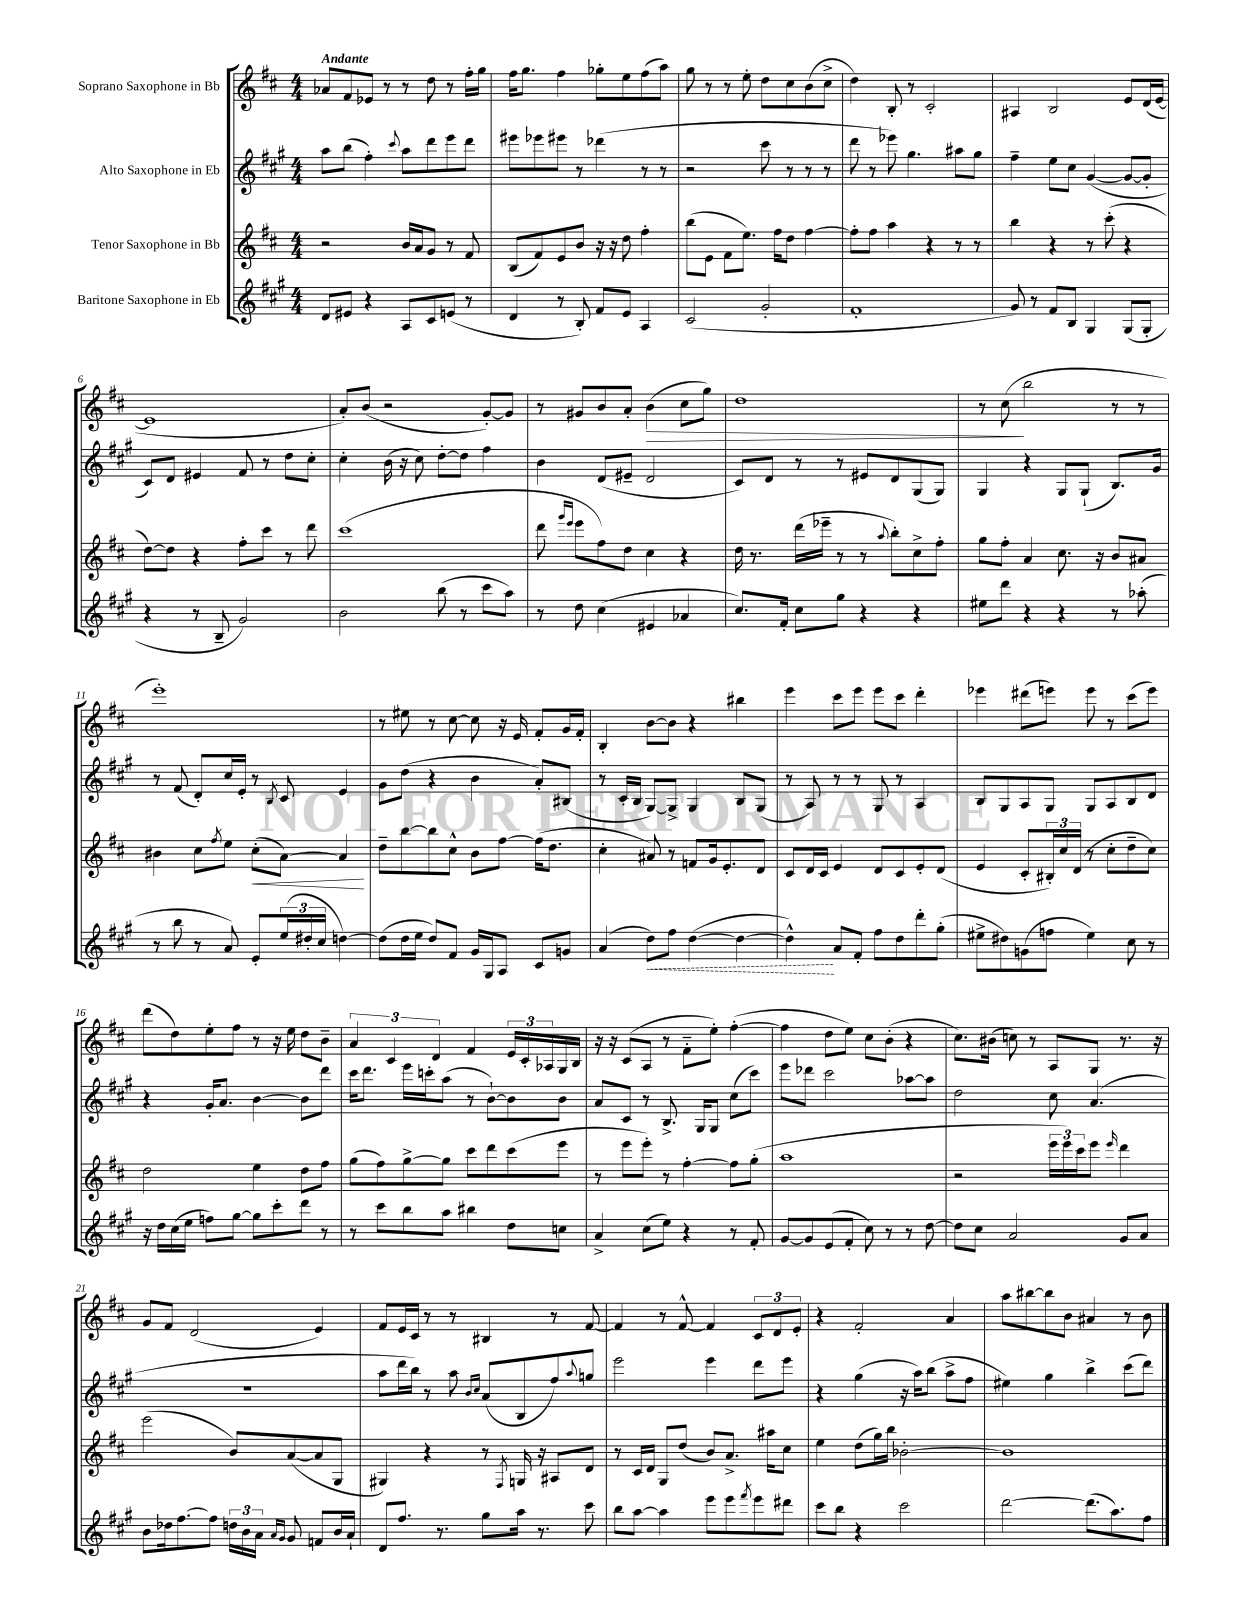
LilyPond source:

<<
\new StaffGroup <<
\new Staff = "s0" \with { instrumentName = "Soprano Saxophone in Bb" } {
    \clef treble \key d \major \numericTimeSignature \time 4/4 \tempo "Andante"
    aes'8 fis'8 ees'8 r8 r8 d''8 r8 fis''16-. g''16 |
    fis''16 g''8. fis''4 ges''8-. e''8 fis''8( a''8) |
    g''8 r8 r8 e''8-. d''8 cis''8 b'8( cis''8-> |
    d''4) b8-. r8 cis'2-. |
    ais4 b2 e'8 d'16( e'16~ |
    e'1 |
    a'8-.) b'8( r2 g'8~-.) g'8 |
    r8 gis'8 b'8 a'8-. b'4\>( cis''8 g''8) |
    d''1 |
    r8 cis''8\!( b''2 r8 r8 |
    e'''1-.) |
    r8 eis''8 r8 cis''8~ cis''8 r16 e'16 fis'8-. g'16 fis'16-. |
    b4-. b'8~ b'8 r4 bis''4 |
    e'''4 cis'''8 e'''8 e'''8 cis'''8 d'''4-. |
    ees'''4 dis'''8( e'''8) e'''8 r8 cis'''8( e'''8) |
    d'''8( d''8) e''8-. fis''8 r8 r16 e''16 d''8 b'8-- |
    \tuplet 3/2 { a'4 cis'4 d'4 } fis'4 \tuplet 3/2 { e'16 cis'16-. aes16 } g16 b16 |
    r16 r16 cis'8( a8 r8 fis'8-_ e''8-.) fis''4~-.( |
    fis''4 d''8 e''8) cis''8 b'8-.( r4 |
    cis''8.) bis'16( c''8) r8 a8 g8 r8. r16 |
    g'8 fis'8 d'2( e'4) |
    fis'8 e'16 cis'16 r8 r8 bis4 r8 fis'8~ |
    fis'4 r8 fis'8~-^ fis'4 \tuplet 3/2 { cis'8 d'8 e'8-. } |
    r4 fis'2-. a'4 |
    a''8 bis''8~ bis''8 b'8 ais'4 r8 b'8 \bar "|." |
}
\new Staff = "s1" \with { instrumentName = "Alto Saxophone in Eb" } {
    \clef treble \key a \major \numericTimeSignature \time 4/4
    a''8 b''8( fis''4-.) \appoggiatura { cis'''8 } a''8 d'''8 e'''8 d'''8 |
    eis'''8 ees'''8 eis'''8 r8 des'''4( r8 r8 |
    r2 cis'''8 r8 r8 r8 |
    d'''8 r8 ees'''8) gis''4. ais''8 gis''8 |
    fis''4-- e''8 cis''8 gis'4~( gis'8~ gis'8-. |
    cis'8) d'8 eis'4 fis'8 r8 d''8 cis''8-. |
    cis''4-. b'16( r16 cis''8) d''8~-. d''8 fis''4 |
    b'4 d'8( eis'8-- d'2 |
    cis'8) d'8 r8 r8 eis'8 d'8 gis8( gis8) |
    gis4 r4 gis8 gis8-!( b8.) gis'16 |
    r8 fis'8( d'8-.) cis''16 e'16-. r8 \acciaccatura { b8 } cis'8 e'4 |
    gis'8 d''8( r4 b'4 a'8-.) bis8( |
    r8 cis'16-. b16 gis8~) gis8-> gis4 b8 gis8( |
    r8 a8) r8 r8 gis8 r8 a4 |
    b8 gis8 a8 gis8 gis8 a8 b8 d'8 |
    r4 gis'16-. a'8. b'4~ b'8 d'''8 |
    cis'''16 d'''8. e'''16 c'''16-. a''8( r8 b'8~-!) b'8 b'8 |
    a'8 cis'8 r8 b8.-> gis16 gis8 cis''8( cis'''8) |
    e'''8 des'''8 cis'''2 aes''8~ aes''8 |
    d''2 cis''8 a'4.( |
    R1 |
    a''8 d'''16 b''16) r8 a''8 \grace { b'16 cis''16 } a'8( b8 fis''8) \appoggiatura { a''8 } g''8 |
    e'''2 e'''4 d'''8 e'''8 |
    r4 gis''4( r16 a''16) b''8( a''8-> fis''8 |
    eis''4) gis''4 b''4-> cis'''8( d'''8) \bar "|." |
}
\new Staff = "s2" \with { instrumentName = "Tenor Saxophone in Bb" } {
    \clef treble \key d \major \numericTimeSignature \time 4/4
    r2 b'16 a'16 g'8 r8 fis'8 |
    b8( fis'8) e'8 b'8 r16 r16 d''8 fis''4-. |
    b''8( e'8 fis'8 e''8.) fis''16 d''8 fis''4~ |
    fis''8-. fis''8 a''4 r4 r8 r8 |
    b''4 r4 r8 cis'''8-.( r4 |
    d''8~) d''8 r4 fis''8-. cis'''8 r8 d'''8 |
    cis'''1( |
    d'''8 \grace { g'''16 e'''16 } e'''8 fis''8) d''8 cis''4 r4 |
    d''16 r8. d'''16( ees'''16-- r8 r8 \appoggiatura { a''8 } b''8-.) cis''8-> fis''8-. |
    g''8 fis''8-. a'4 cis''8. r16 b'8 ais'8 |
    bis'4 cis''8 \acciaccatura { fis''8 } e''8 cis''8-.\<( a'8~) a'4\! |
    d''8-- b''8~ b''8 cis''8-^ b'8 fis''8~ fis''16( d''8. |
    cis''4-. ais'8) r8 f'8 g'16 e'8.-. d'8 |
    cis'8 d'16 cis'16 e'4 d'8 cis'8 e'8-. d'8( |
    e'4 cis'8-. \tuplet 3/2 { bis16-.) cis''16 d'16( } r8 cis''8-. d''8-- cis''8) |
    d''2 e''4 d''8 fis''8 |
    g''8( fis''8) g''8~-> g''8 cis'''8 d'''8 cis'''8( e'''8 |
    r8 e'''8 e'''8-.) r8 fis''4~-. fis''8 g''8-.( |
    a''1 |
    r2 \tuplet 3/2 { e'''16 e'''16) cis'''16 } e'''8 \grace { e'''16 } d'''4 |
    e'''2( b'8) a'8~( a'8 g8 |
    gis4) r4 r8 \acciaccatura { fis8 } g16 r16 ais8 d'8 |
    r8 cis'16 d'16 g8 d''8( b'8) a'8.-> ais''16 cis''8 |
    e''4 d''8( g''16) b''16 bes'2~-. |
    bes'1 \bar "|." |
}
\new Staff = "s3" \with { instrumentName = "Baritone Saxophone in Eb" } {
    \clef treble \key a \major \numericTimeSignature \time 4/4
    d'8 eis'8 r4 a8 cis'8 e'8( r8 |
    d'4 r8 b8-.) fis'8 e'8 a4 |
    cis'2( gis'2-. |
    fis'1-. |
    gis'8) r8 fis'8 b8 gis4 gis8( gis8-. |
    r4 r8 b8-- gis'2) |
    b'2 b''8( r8 cis'''8 a''8) |
    r8 d''8 cis''4( eis'4 aes'4 |
    cis''8.) fis'16-. cis''8 gis''8 r4 r4 |
    eis''8 d'''8 r4 r4 r8 aes''8-.( |
    r8 b''8 r8 a'8) e'8-. \tuplet 3/2 { e''16( dis''16-. cis''16 } d''4~) |
    d''8( d''16 e''16 d''8) fis'8 gis'16 gis16 a8 cis'8 g'8 |
    a'4( \once \override Hairpin.style = #'dashed-line d''8\<) fis''8 d''4~( d''4~ |
    d''4-^\!) a'8 fis'8-. fis''8 d''8 d'''8-. gis''8-.( |
    eis''8-> dis''8) g'8( f''8 eis''4) cis''8 r8 |
    r16 d''16 cis''16( e''16 f''8) gis''8~ gis''8 cis'''8-. d'''8 r8 |
    r8 cis'''8 b''8 a''8 bis''4 d''8 c''8 |
    a'4-> cis''8( e''8) r4 r8 fis'8-. |
    gis'8~ gis'8 e'8( fis'8-. cis''8) r8 r8 d''8~ |
    d''8 cis''8 a'2 gis'8 a'8 |
    b'8 des''16 fis''8.~ fis''8 \tuplet 3/2 { d''16 b'16 a'16 } \grace { a'16 gis'16 } gis'8 f'8 b'16 a'16-! |
    d'8 fis''8. r8. gis''8 a''16 r8. cis'''8 |
    b''8 a''8~ a''4 e'''8 e'''8 \acciaccatura { fis'''8 } e'''8 dis'''8 |
    cis'''8 b''8 r4 cis'''2 |
    d'''2~ d'''8.( a''8.) fis''8 \bar "|." |
}
>>
>>
